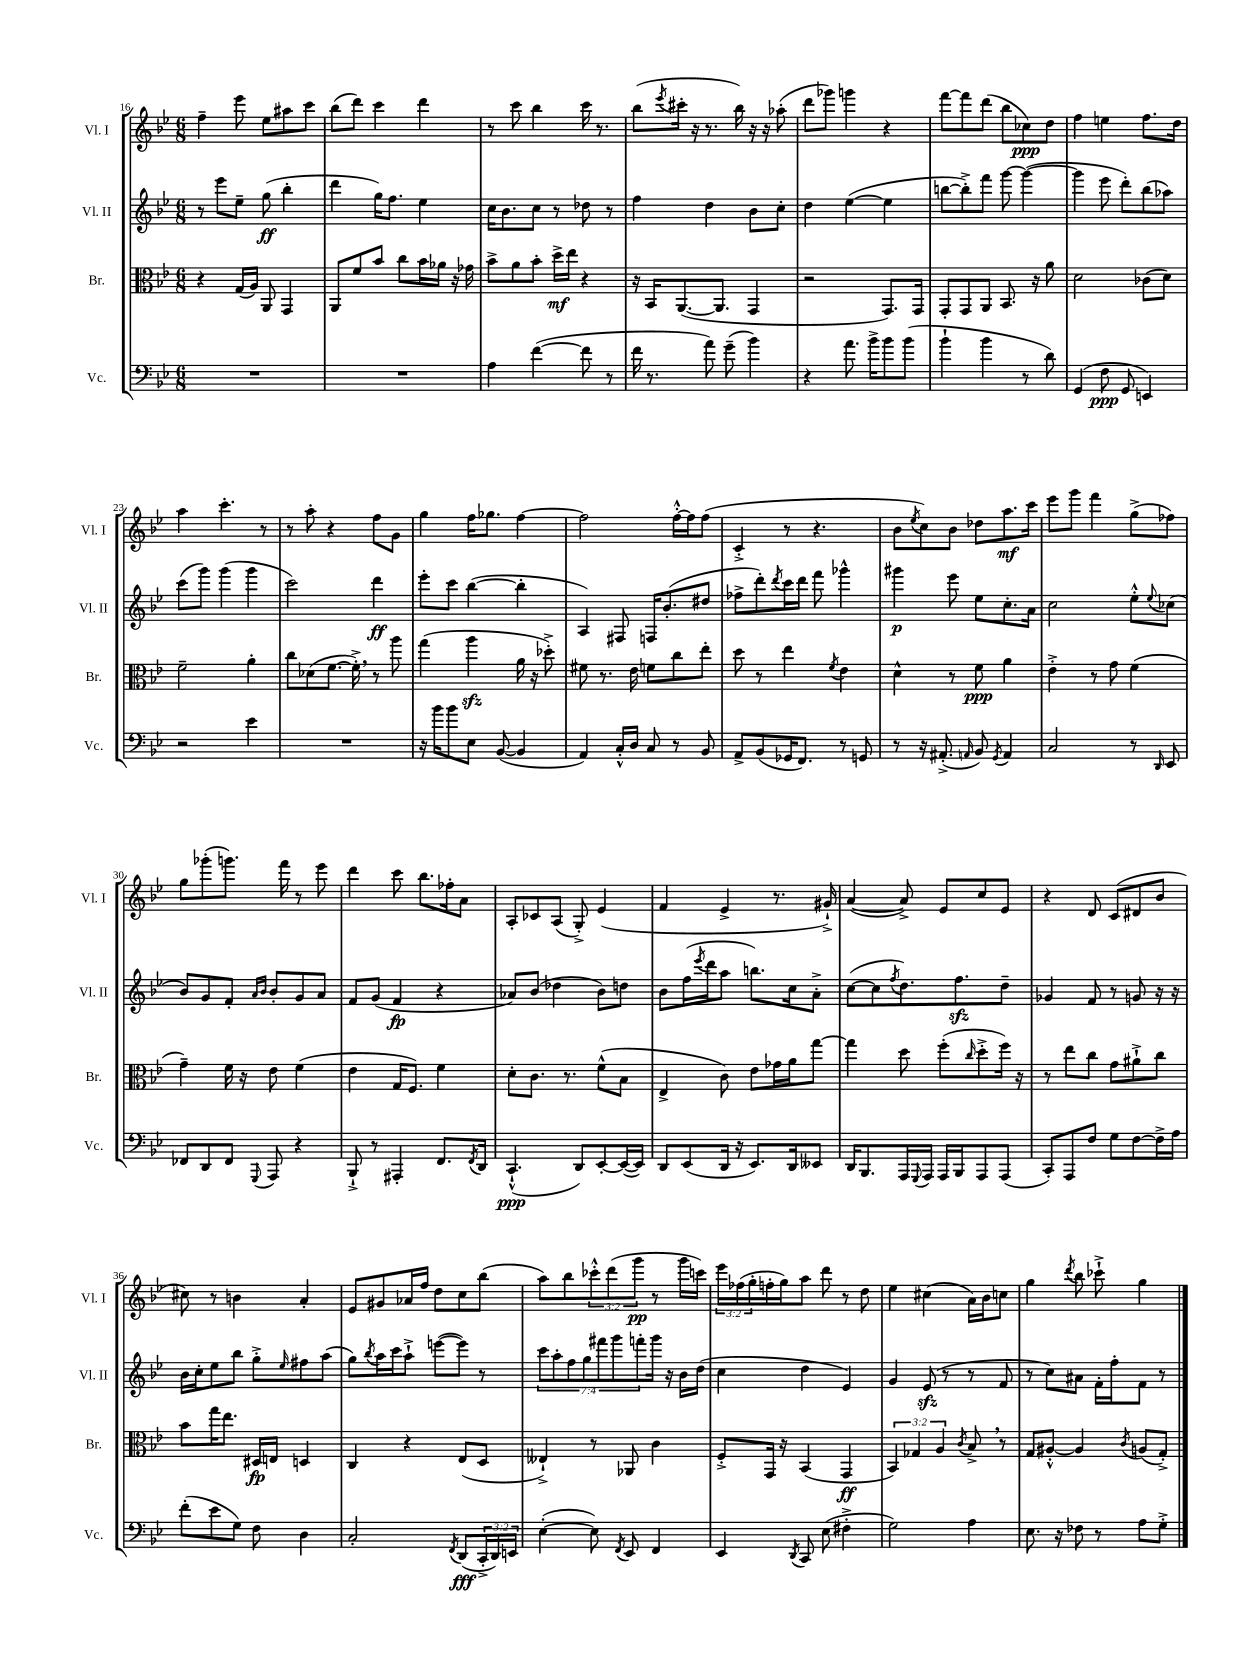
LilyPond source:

<<
\new StaffGroup <<
\new Staff = "s0" \with { instrumentName = "Vl. I" shortInstrumentName = "Vl. I" } {
    \clef treble \key bes \major \numericTimeSignature \time 6/8 \override Staff.TupletNumber.text = #tuplet-number::calc-fraction-text
    f''4-- ees'''8 ees''8 ais''8 c'''8 |
    bes''8( d'''8) c'''4 d'''4 |
    r8 c'''8 bes''4 c'''16 r8. |
    bes''8( \acciaccatura { ees'''8 } cis'''16-. r16 r8. bes''16) r16 r16 aes''8-.( |
    d'''8 ges'''8) g'''4 r4 |
    f'''8~ f'''8 d'''8( bes''8 ces''8\ppp) d''8 |
    f''4 e''4 f''8. d''16 |
    a''4 c'''4.-. r8 |
    r8 a''8-. r4 f''8 g'8 |
    g''4 f''16 ges''8. f''4~ |
    f''2 f''16~-.-^ f''16 f''8( |
    c'4-.-> r8 r4. |
    bes'8 \acciaccatura { ees''8 } c''8) bes'8 des''8 a''8.\mf c'''16 |
    ees'''8 g'''8 f'''4 g''8->( fes''8) |
    g''8 ges'''8-.( g'''8.) f'''16 r8 ees'''8 |
    d'''4 c'''8 bes''8. fes''16-. a'8 |
    a8-. ces'8 a8( g8-.->) ees'4( |
    f'4 ees'4-> r8. gis'16-!->) |
    a'4~( a'8->) ees'8 c''8 ees'8 |
    r4 d'8 c'8( dis'8 bes'8 |
    cis''8) r8 b'4 a'4-. |
    ees'8 gis'8 aes'16 f''16 d''8 c''8 bes''8( |
    a''8) bes''8 \tuplet 3/2 { ces'''8-.-^ d'''8( g'''8\pp } r8 g'''16 c'''16) |
    \tuplet 3/2 { ees'''16 fes''16( g''16-. } f''16-. g''16) a''8 d'''8 r8 d''8 |
    ees''4 cis''4( a'16) bes'16 c''8 |
    g''4 \acciaccatura { d'''8 } bes''8 ces'''8-!-> g''4 \bar "|." |
}
\new Staff = "s1" \with { instrumentName = "Vl. II" shortInstrumentName = "Vl. II" } {
    \clef treble \key bes \major \numericTimeSignature \time 6/8 \override Staff.TupletNumber.text = #tuplet-number::calc-fraction-text
    r8 ees'''8 ees''8-- g''8\ff( bes''4-. |
    d'''4 g''16) f''8. ees''4 |
    c''16 bes'8. c''8 r8 des''8 r8 |
    f''4 d''4 bes'8 c''8-. |
    d''4 ees''4~( ees''4 |
    b''8~ b''8-.->) f'''8 g'''8~ g'''4~( |
    g'''4 ees'''8 d'''8-.) bes''8( aes''8) |
    c'''8( g'''8) g'''4( g'''4 |
    c'''2) d'''4\ff |
    ees'''8-. c'''8 bes''4~( bes''4-. |
    a4) fis8 f16 bes'8.-.( dis''8 |
    fes''8-> d'''8-.) \acciaccatura { d'''8 } c'''16 d'''16 f'''8 ges'''4-^ |
    gis'''4\p ees'''8 ees''8 c''8.-. a'16 |
    c''2 ees''8-.-^ \appoggiatura { ees''8 } ces''8( |
    bes'8) g'8 f'8-. \grace { a'16 bes'16 } bes'8-. g'8 a'8 |
    f'8 g'8( f'4\fp r4 |
    aes'8) bes'8( des''4 bes'8) d''8 |
    bes'8 f''16( \acciaccatura { ees'''8 } d'''16 a''8 b''8.) c''16 a'8-.-> |
    c''8~( c''8 \acciaccatura { f''8 } d''8.) f''8.\sfz d''8-- |
    ges'4 f'8 r8 g'8 r16 r16 |
    bes'16 c''16-. ees''8 bes''8 g''8-.-> \grace { ees''16 } fis''8 a''8( |
    g''8) \acciaccatura { bes''8 } a''16 c'''16 a''8-!-> e'''8~( e'''8) r8 |
    \tuplet 7/4 { c'''8 a''8-. f''8 g''8 fis'''8 g'''8 f'''8-. } g'''16 r16 bes'16 d''16( |
    c''4 d''4 ees'4) |
    g'4 ees'8\sfz( r8 r8 f'8 |
    r8 c''8) ais'8 f'16-. f''16-. f'8 r8 \bar "|." |
}
\new Staff = "s2" \with { instrumentName = "Br." shortInstrumentName = "Br." } {
    \clef alto \key bes \major \numericTimeSignature \time 6/8 \override Staff.TupletNumber.text = #tuplet-number::calc-fraction-text
    r4 g16( a16) a,8 g,4 |
    a,8 f'8 bes'8 c''8 bes'16 aes'16 r16 ges'16 |
    bes'8-> a'8 bes'8-. d''16->\mf ees''16 r4 |
    r16 bes,16 a,8.~( a,8. g,4 |
    r2 g,8.) g,16 |
    g,8-. g,8 a,8 bes,8. r16 a'8 |
    d'2 ces'8( d'8) |
    f'2-- a'4-. |
    c''8 des'8( f'8.~ f'16-.->) \breathe r8 a''8 |
    g''4( a''4\sfz a'16 r16 des''8-.->) |
    fis'8 r8. ees'16 f'8 c''8 ees''8-. |
    d''8 r8 ees''4 \acciaccatura { f'8 } ees'4 |
    d'4-^ r8 f'8\ppp a'4 |
    ees'4-.-> r8 g'8 f'4( |
    g'4--) f'16 r16 ees'8 f'4( |
    ees'4 g16 f8.) f'4 |
    d'8-. c'8. r8. f'8-^( bes8 |
    ees4-> c'8) ees'8 ges'16 a'16 g''8~ |
    g''4 d''8 f''8-.( \grace { c''16 } d''8-.-> f''16) r16 |
    r8 ees''8 c''8 g'8 ais'8-!-> c''8 |
    bes'8 g''16 ees''8. dis16\fp e16 d4 |
    c4 r4 ees8( d8 |
    eeses4-!->) r8 aes,8 c'4 |
    f8-.-> g,16 r16 bes,4( g,4\ff |
    \tuplet 3/2 { bes,4) ges4 a4 } \acciaccatura { c'8 } bes8-> \breathe r8 |
    g8 ais8~-.-^ ais4 \acciaccatura { c'8 } a8( g8-.->) \bar "|." |
}
\new Staff = "s3" \with { instrumentName = "Vc." shortInstrumentName = "Vc." } {
    \clef bass \key bes \major \numericTimeSignature \time 6/8 \override Staff.TupletNumber.text = #tuplet-number::calc-fraction-text
    R2. |
    R2. |
    a4 f'4~( f'8 r8 |
    f'16 r8. a'8) g'8--( bes'4) |
    r4 a'8. bes'16-> bes'8 bes'8( |
    bes'4-! bes'4 r8 d'8) |
    g,4( f8\ppp g,8 e,4) |
    r2 ees'4 |
    R2. |
    r16 bes'16 bes'8 ees8 bes,8~( bes,4 |
    a,4) c16-.-^ d16 c8 r8 bes,8 |
    a,8-> bes,8( ges,16 f,8.) r8 g,8 |
    r8 r16 ais,8.-.->( \grace { a,16 } bes,8) \acciaccatura { g,8 } a,4 |
    c2 r8 \grace { d,16 } ees,8 |
    fes,8 d,8 fes,8 \appoggiatura { g,,8 } a,,8 r4 |
    bes,,8-!-> r8 ais,,4-. f,8. \acciaccatura { f,8 } d,16 |
    c,4.-!-^\ppp( d,8) ees,8~-. ees,16~( ees,16) |
    d,8 ees,8( d,16 r16 ees,8.) d,16 eeses,8 |
    d,16 bes,,8. a,,16 \appoggiatura { g,,8 } a,,16 a,,16 bes,,16 a,,8 a,,8( |
    c,8-.) a,,8 f8 g8 f8~ f16-> a16 |
    f'8-.( ees'8 g8) f8 d4 |
    c2-. \acciaccatura { f,8 } d,8\fff( \tuplet 3/2 { c,16-.-> d,16) e,16 } |
    ees4~-.( ees8) \acciaccatura { f,8 } ees,8 f,4 |
    ees,4 \acciaccatura { d,8 } c,8 ees8( fis4-.-> |
    g2) a4 |
    ees8. r16 fes8 r8 a8 g8-.-> \bar "|." |
}
>>
>>
\layout { \context { \Score currentBarNumber = #16 } }
